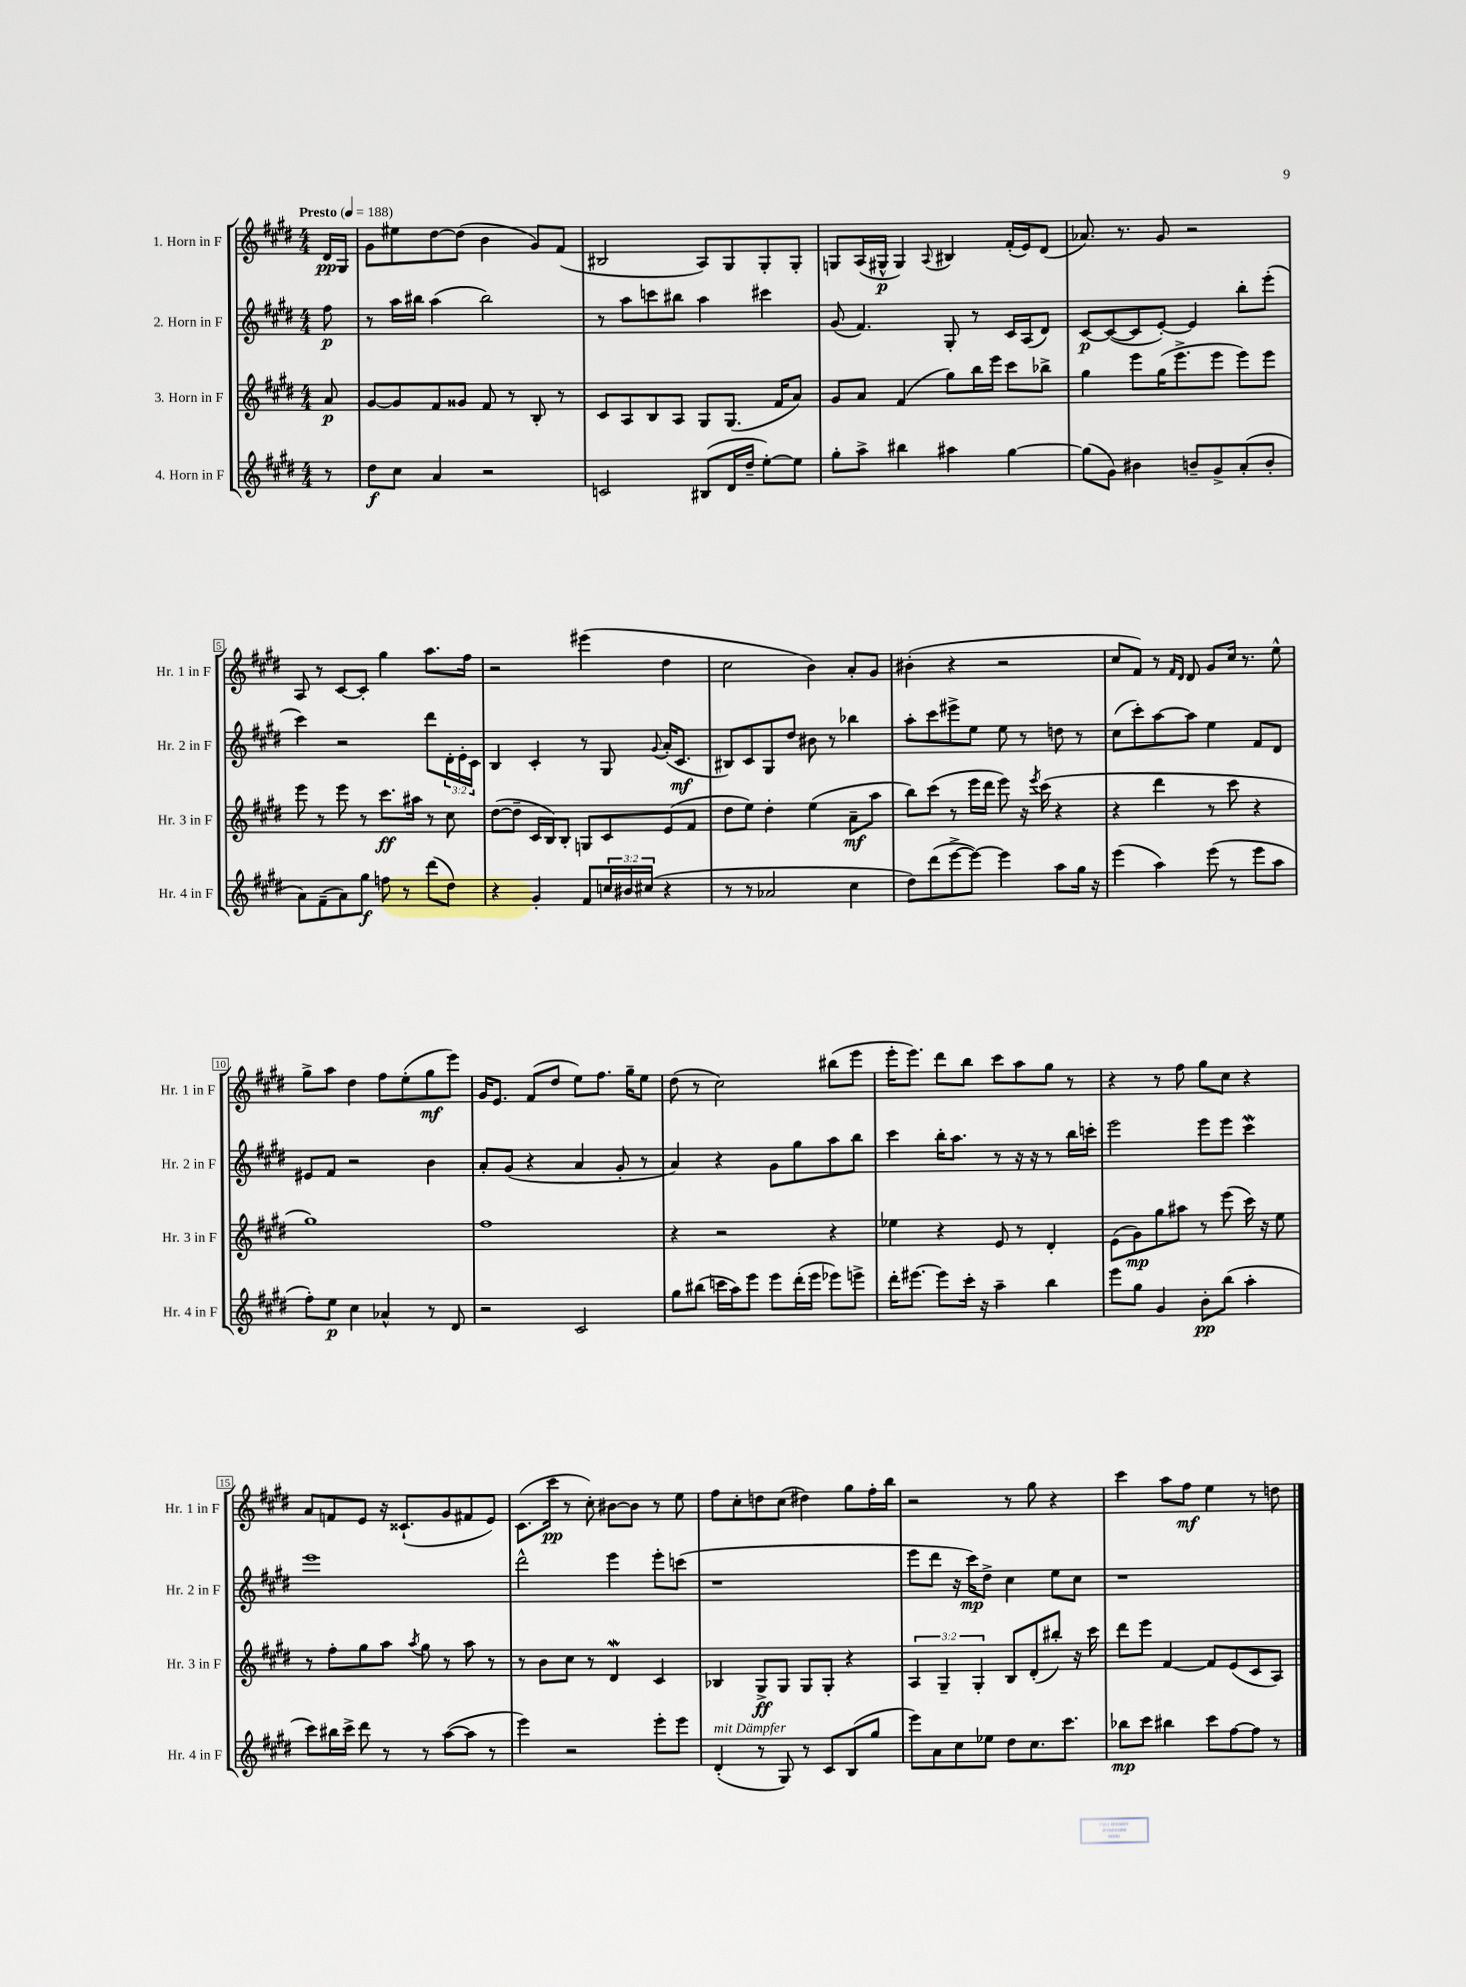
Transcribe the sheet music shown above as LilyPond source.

<<
\new StaffGroup <<
\new Staff = "s0" \with { instrumentName = "1. Horn in F" shortInstrumentName = "Hr. 1 in F" } {
    \clef treble \key e \major \numericTimeSignature \time 4/4 \partial 8 \tempo "Presto" 4 = 188
    dis'16\pp gis16 |
    gis'8 eis''8 dis''8~ dis''8( b'4 gis'8) fis'8( |
    bis2 a8) gis8 gis8-. gis8-. |
    g8 a16( gis16-^\p gis4) \appoggiatura { a8 } bis4 fis'16-.( e'16) dis'8( |
    aes'8.) r8. gis'8 r2 |
    a8 r8 cis'8~ cis'8-. gis''4 a''8. fis''16 |
    r2 eis'''4( dis''4 |
    cis''2 b'4) a'8-. gis'8 |
    bis'4-.( r4 r2 |
    cis''8 fis'8) r8 \grace { fis'16 dis'16 } dis'8 gis'8 cis''16 r8. e''8-^ |
    gis''8-> a''8 dis''4 fis''8 e''8-.( gis''8\mf e'''8) |
    gis'16 e'8. fis'8( dis''8 e''8) fis''8. gis''16-- e''8 |
    dis''8( r8 cis''2) bis''8( e'''8 |
    e'''16-. e'''8.) dis'''8 b''8 cis'''8 a''8 gis''8 r8 |
    r4 r8 fis''8 gis''8 cis''8 r4 |
    a'8 f'8 e'8 r16 cisis'8.-!( gis'8 fis'8 e'8) |
    cis'8.( cis'''16\pp r8 cis''8-.) bis'8~ bis'8 r8 e''8 |
    fis''8 cis''8-. d''8 cis''8( dis''4) gis''8 fis''16-. b''16 |
    r2 r8 gis''8 r4 |
    cis'''4 a''8 fis''8\mf e''4 r8 d''8 \bar "|." |
}
\new Staff = "s1" \with { instrumentName = "2. Horn in F" shortInstrumentName = "Hr. 2 in F" } {
    \clef treble \key e \major \numericTimeSignature \time 4/4 \override Staff.TupletNumber.text = #tuplet-number::calc-fraction-text \partial 8
    fis''8\p |
    r8 a''16 bis''16 a''4( bis''2) |
    r8 a''8 c'''8 bis''8 a''4 cis'''4 |
    gis'8( fis'4.) gis8-. r8 cis'16 a16( dis'8) |
    cis'8~\p cis'8~( cis'8 e'8~-.) e'4 b''8-. e'''8-.( |
    cis'''4) r2 dis'''8 \tuplet 3/2 { dis'16-. e'16-. cis'16 } |
    b4 cis'4-. r8 gis8 \appoggiatura { gis'8 } a'16-.( cis'8.\mf |
    bis8) cis'8 gis8 dis''8 bis'8 r8 bes''4 |
    a''8-. cis'''8 eis'''8-> e''8 e''8 r8 d''8 r8 |
    cis''8( cis'''8-.) a''8~ a''8 e''4 fis'8 dis'8 |
    eis'8 fis'8 r2 b'4 |
    a'8-. gis'8( r4 a'4 gis'8-. r8 |
    a'4) r4 gis'8 gis''8 a''8 b''8 |
    cis'''4 b''16-. a''8. r8 r16 r16 r8 b''16 c'''16-. |
    e'''2 e'''8 e'''8 cis'''4\mordent |
    e'''1 |
    dis'''2-^ e'''4 e'''8-. c'''8( |
    r1 |
    e'''8 dis'''8 r16 cis'''16\mp) dis''8-> cis''4 e''8 cis''8 |
    r1 \bar "|." |
}
\new Staff = "s2" \with { instrumentName = "3. Horn in F" shortInstrumentName = "Hr. 3 in F" } {
    \clef treble \key e \major \numericTimeSignature \time 4/4 \override Staff.TupletNumber.text = #tuplet-number::calc-fraction-text \partial 8
    a'8\p |
    gis'8~ gis'8 fis'8 gisis'8 fis'8 r8 b8-. r8 |
    cis'8 a8 b8 a8 gis8 gis8.( fis'16 a'8) |
    gis'8 a'8 fis'4( gis''8) b''16 e'''16 cis'''8 bes''8-> |
    gis''4 e'''8 gis''16( e'''8.-> e'''8 e'''8) e'''8 |
    e'''8 r8 e'''8 r8 cis'''8.\ff ais''16 r8 cis''8 |
    dis''8~( dis''8-- cis'16 b16) b8-. g8 cis'8 e'8( fis'8 |
    dis''8 e''8) dis''4-. e''4( a'8--\mf a''8 |
    b''8) cis'''8( r8 e'''16 dis'''16 e'''8) r16 \acciaccatura { e'''8 } cis'''16( r4 |
    r4 dis'''4 r8 cis'''8 r4 |
    gis''1) |
    fis''1 |
    r4 r2 r4 |
    ees''4 r4 e'8 r8 dis'4-. |
    e'8( gis'8\mp) gis''8 ais''8 r8 e'''8( cis'''16) r16 e''8 |
    r8 fis''8-. gis''8 a''8 \acciaccatura { a''8 } gis''8 r8 a''8 r8 |
    r8 b'8 cis''8 r8 dis'4\mordent cis'4 |
    bes4 gis8->\ff gis8 gis8 gis8-. r4 |
    \tuplet 3/2 { a4 gis4-- gis4-. } b8 dis'8-.( bis''8-.) r16 cis'''16 |
    dis'''8 e'''8 fis'4~ fis'8 e'8( cis'8 a8) \bar "|." |
}
\new Staff = "s3" \with { instrumentName = "4. Horn in F" shortInstrumentName = "Hr. 4 in F" } {
    \clef treble \key e \major \numericTimeSignature \time 4/4 \override Staff.TupletNumber.text = #tuplet-number::calc-fraction-text \partial 8
    r8 |
    dis''8\f cis''8 a'4 r2 |
    c'2 bis8( dis'16 dis''16-- e''8~-.) e''8 |
    gis''8-. a''8-> bis''4 ais''4 gis''4~ |
    gis''8( gis'8) bis'4 b'8-- gis'8-> a'8-.( b'8-. |
    a'8) fis'8--( a'8) gis''8\f f''8 r8 dis'''8( dis''8) |
    r4 gis'4-. fis'8 \tuplet 3/2 { c''16 bis'16 cis''16( } r4 |
    r8 r8 aes'2 cis''4 |
    dis''8) dis'''8( e'''8~-> e'''8~) e'''4 a''8 gis''16 r16 |
    e'''4( a''4) e'''8( r8 e'''8 a''8 |
    fis''8-.) e''8\p cis''4 aes'4-^ r8 dis'8 |
    r2 cis'2 |
    gis''8 bis''8( c'''16 a''16) e'''8 e'''8 dis'''16-.( e'''16 ees'''8) e'''8-> |
    dis'''16-. eis'''8.~ eis'''8 cis'''16-. r16 a''4-- b''4 |
    e'''8 gis''8 gis'4 b'8-.\pp b''8( a''4-. |
    cis'''8) bis''16 cis'''16-> dis'''8 r8 r8 a''8~( a''8 r8 |
    e'''4) r2 e'''8-. e'''8 |
    dis'4-.^\markup { \italic "mit Dämpfer" }( r8 gis8) r8 cis'8 b8( gis''8 |
    e'''8) a'8 cis''8 ees''8 dis''8 cis''8. cis'''8. |
    bes''8\mp cis'''8 bis''4 cis'''8 fis''8~ fis''8 r8 \bar "|." |
}
>>
>>
\layout { \context { \Score \override BarNumber.stencil = #(make-stencil-boxer 0.1 0.3 ly:text-interface::print) } }
